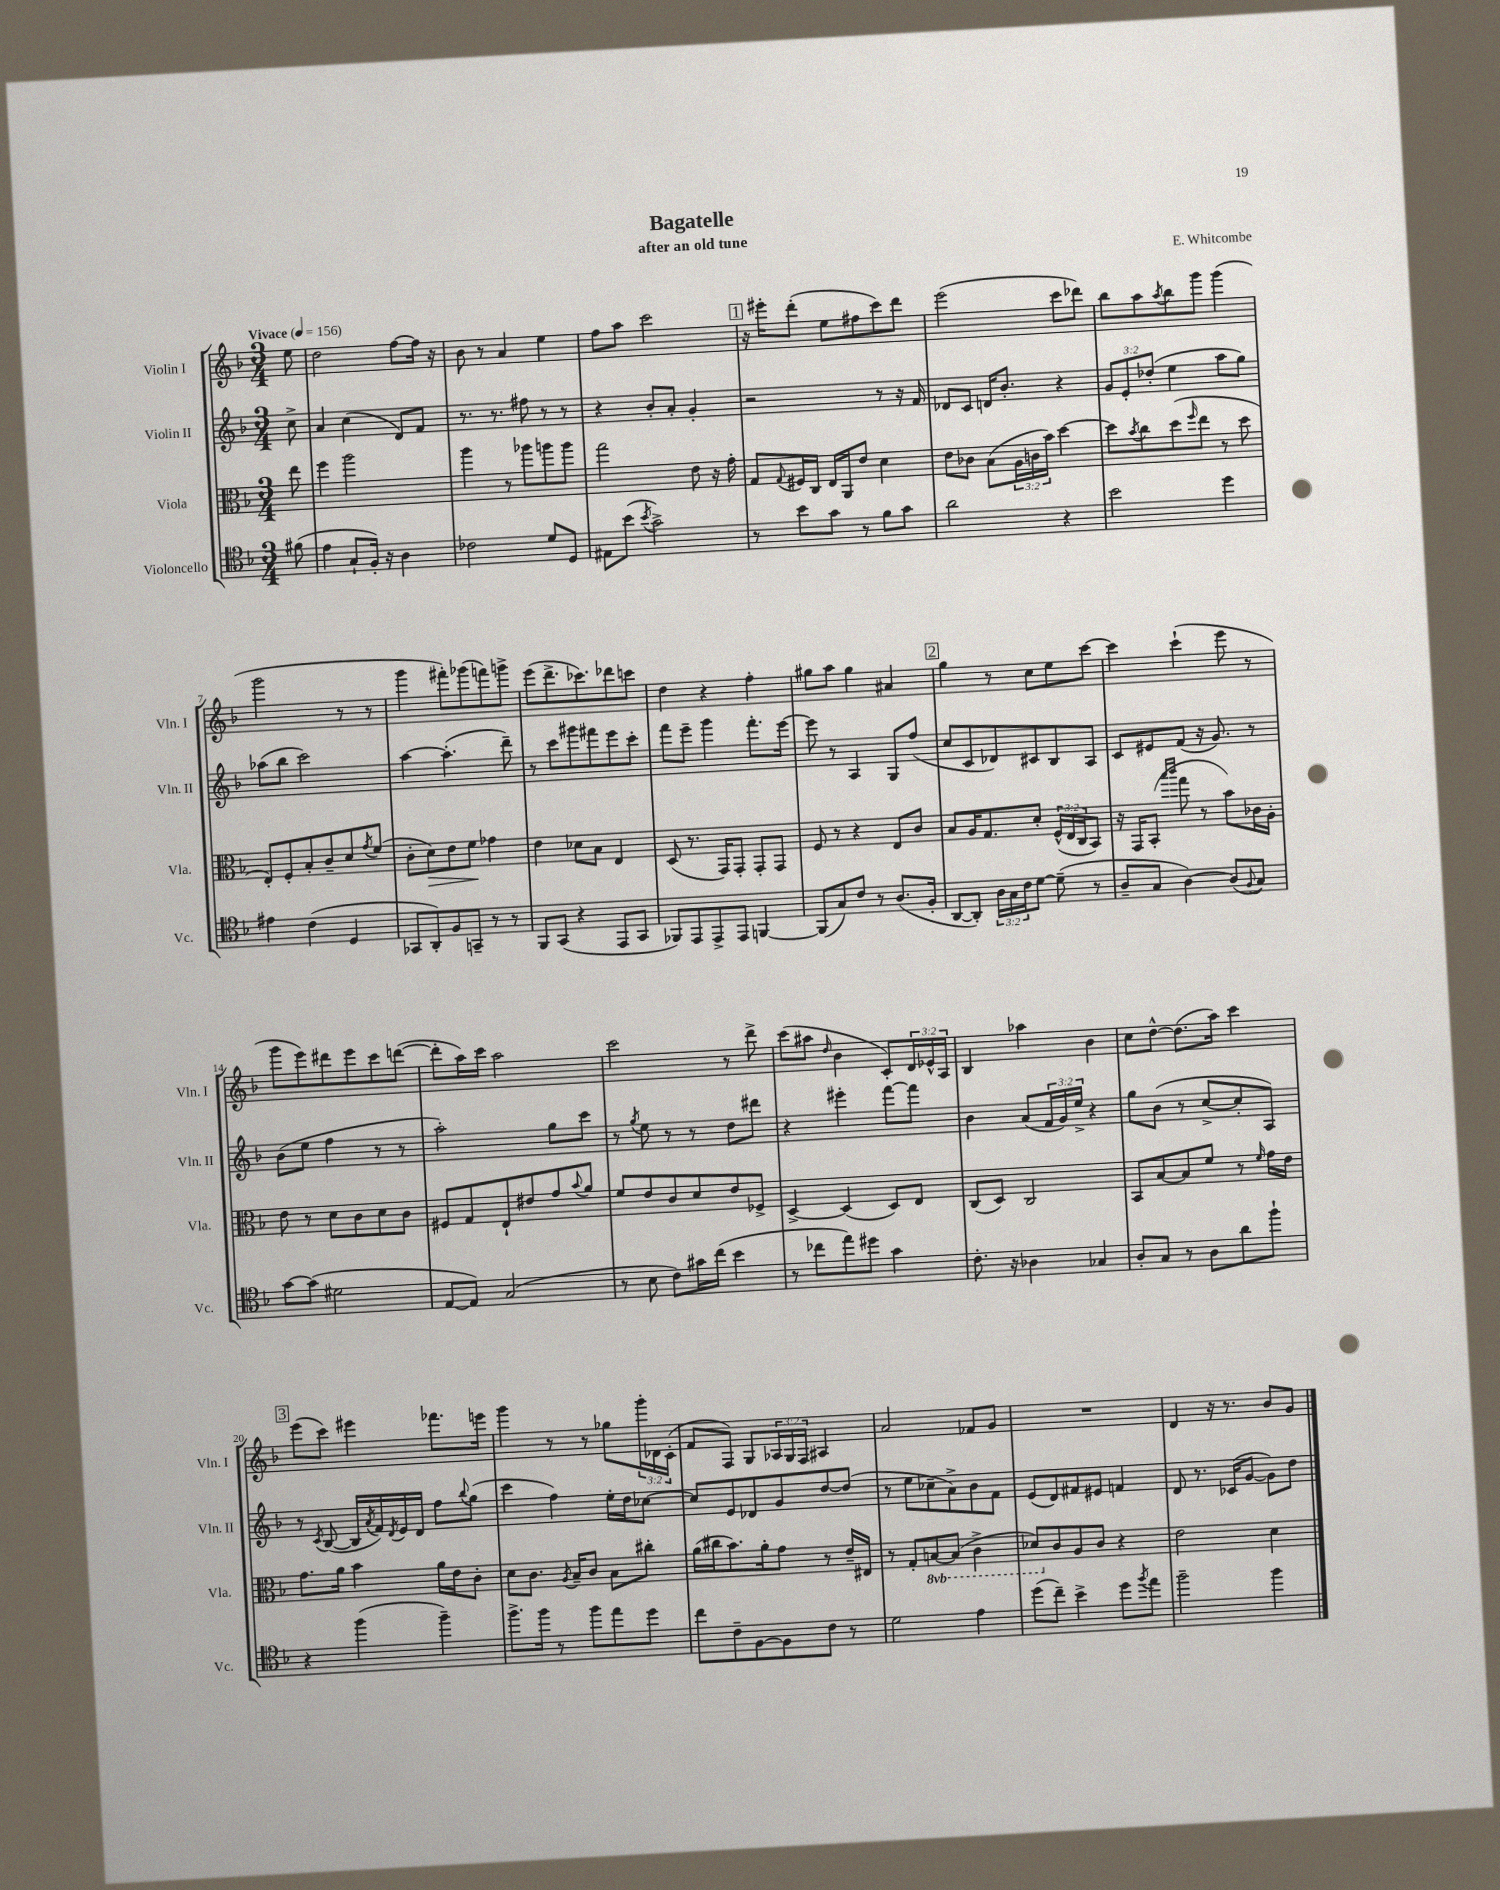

**kern	**kern	**dynam	**kern	**kern
*part4	*part3	*part3	*part2	*part1
*staff4	*staff3	*staff3	*staff2	*staff1
*I"Violoncello	*I"Viola	*	*I"Violin II	*I"Violin I
*I'Vc.	*I'Vla.	*	*I'Vln. II	*I'Vln. I
*clefC4	*clefC3	*	*clefG2	*clefG2
*k[b-]	*k[b-]	*	*k[b-]	*k[b-]
*M3/4	*M3/4	*	*M3/4	*M3/4
*MM156	*MM156	*	*MM156	*MM156
=	=	=	=	=
!	!	!	!	!LO:TX:a:B:t=Vivace
(8f#X\	8ee\	.	8cc^\	8ee\
=1	=1	=1	=1	=1
4e\	4ff\	.	4a/	2dd\
8G`/L	2aa\	.	(4cc\	.
16F'/Jk)	.	.	.	.
16r	.	.	.	.
4A\	.	.	8d/L)	[8ff\L
.	.	.	8f/J	16ff\Jk]
.	.	.	.	16r
=2	=2	=2	=2	=2
2c-X\	4aa\	.	8.r	8b-\
.	.	.	.	8r
.	.	.	8.r	.
.	8r	.	.	4a/
.	8aa-X\L	.	8ff#X\	.
8d/L	8aan\	.	8r	4ee\
8D/J	8aa\J	.	8r	.
=3	=3	=3	=3	=3
8E#X\L	2gg\	.	4r	8ff\L
(8b-\J	.	.	.	8aa\J
8qb-/	.	.	.	.
2g^\)	.	.	8b-'/L	2ccc\
.	.	.	8a'/J	.
.	8e\	.	4g'/	.
.	16r	.	.	.
.	16g'\	.	.	.
!!LO:REH:place=s1:t=1
=4	=4	=4	=4	=4
8r	8G/L	.	2r	16r
.	.	.	.	16eee#X'\KL
.	8qqG/	.	.	.
8b-\L	16F#X/L	.	.	(8ddd'\J
.	16C/JJ	.	.	.
8g\J	16E/LL	.	.	8ee\L
.	16AA/J	.	.	.
8r	8e/J	.	.	8ff#X\
8f\L	4d\	.	8r	8ccc\)
8g\J	.	.	16r	8ddd\J
.	.	.	16f/	.
=5	=5	=5	=5	=5
2a\	8e\L	.	8d-X/L	(2eee\
.	8c-X\J	.	8c/J	.
.	(8B-\L	.	16dn/KL	.
.	.	.	8.b-'/J	.
.	24A\L	.	.	.
.	24cn\	.	.	.
.	24b-\JJ)	.	.	.
4r	[4dd\	.	4r	8ccc\L
.	.	.	.	8ddd-X\J)
=6	=6	=6	=6	=6
2b-\	8dd\L]	.	12g/L	8bb-\L
.	.	.	12e'/	.
.	8qb-/	.	.	.
.	8cc\	.	.	8aa\
.	.	.	(12dd-X'/J	.
.	.	.	.	8qaa/
.	(8dd\	.	4ee\	8bb-\
.	16qqff/	.	.	.
.	8ee\J	.	.	8ggg\J
4dd\	8r	.	8aa\L	(4ggg\
.	8dd\	.	8gg\J)	.
!!LO:LB:g=z
=7	=7	=7	=7	=7
4e#X\	8E'/L)	.	(8aa-X\L	2ggg\
.	8F'/	.	8bb-\J	.
(4c\	8B-'/	.	2ccc\)	.
.	8c~/	.	.	.
4D/	8d/	.	.	8r
.	8qg/	.	.	.
.	(8f/J	.	.	8r
=8	=8	=8	=8	=8
8GG-X/L	8c'\L	.	[4aa\	4ggg\
!	!	!LO:HP:b	!	!
8AA'/)	8d\)	>	.	.
8F/	8e\	.	(4.aa'\]	8fff#X'\L)
8GGn~/J	8f\J	.	.	(8ggg-X\
8r	4g-X\	]	.	8fffn\)
8r	.	.	8ddd~\)	8gggn^\J
=9	=9	=9	=9	=9
8FF/L	4e\	.	8r	(8eee\L
(8GG/J	.	.	8ccc\L	8.ddd^\
4r	8d-X\L	.	8ggg#X\	.
.	.	.	.	8.ccc-X\)
.	8B-\J	.	8fff#X\	.
8EE/L	4E/	.	8eee\	8ddd-X\
8GG/J	.	.	8ccc'\J	8cccn\J
=10	=10	=10	=10	=10
8FF-X/L)	(8D/	.	8fff\L	4dd\
8EE/	8.r	.	8eee~\J	.
8EE^/	.	.	4ggg\	4r
.	16GG/KL)	.	.	.
8EE/J	8GG'/J	.	.	.
[4FFn/	8GG'/L	.	8.fff'\L	4ff'\
.	8GG/J	.	.	.
.	.	.	[16eee\Jk	.
=11	=11	=11	=11	=11
(8FF/L]	8F/	.	8eee\]	8gg#X\L
8G/)	8r	.	8r	8aa\J
8c/J	4r	.	4A/	4gg#\
8r	.	.	.	.
(8.A/L	8E/L	.	8G/L	4a#X/
.	8c/J	.	(8ff/J	.
16F'/Jk	.	.	.	.
!!LO:REH:place=s1:t=2
=12	=12	=12	=12	=12
[8AA/L	8B-/L	.	8cc/L	4gg\
8AA'/J])	16A/K	.	8c/	.
.	8.G/	.	.	.
24A\LL	.	.	8d-X/)	8r
24G\	.	.	.	.
24c\J	.	.	.	.
[8d\J	8d'/J	.	8c#X/	8cc\L
(8d~\]	(24F^^/LL	.	8B-/	8ee\
.	24E/	.	.	.
.	24C/J	.	.	.
8r	8BB-/J)	.	8A/J	[8ccc\J
=13	=13	=13	=13	=13
8A~/L	16r	.	8c/L	4ccc\]
.	16GG/KL	.	.	.
8G/J	(8BB-'/J	.	8e#X/	.
.	16qqbb-/LL	.	.	.
.	16qqccc/JJ	.	.	.
[4A\)	8gg\	.	(8f/J	(4ccc`\
.	8r	.	16r	.
.	.	.	8.g/)	.
(8A/L]	8b-\L)	.	.	8eee\
8qqF/	.	.	.	.
8G/J)	16c-X\L	.	8r	8r
.	16A'\JJ	.	.	.
!!LO:LB:g=z
=14	=14	=14	=14	=14
[8g\L	8e\	.	(8b-\L	8ggg\L
(8g\J]	8r	.	8ee\J	8eee\)
2d#X\	8d\L	.	4ff\	8ddd#X\
.	8c\	.	.	8eee\
.	8d\	.	8r	8ccc\
.	8c\J	.	8r	([8dddn\J
=15	=15	=15	=15	=15
[8E/L	8F#X/L	.	2aa'\)	8ddd'\L]
8E/J])	8G/	.	.	16aa\L)
.	.	.	.	16ccc\JJ
(2G/	8E`/	.	.	2aa\
.	8e#X/	.	.	.
.	8g/	.	8gg\L	.
.	8qqb-/	.	.	.
.	8a/J	.	8ccc\J	.
=16	=16	=16	=16	=16
8r	8f/L	.	8r	2ccc\
.	.	.	8qgg/	.
8B-\	8e/	.	8ee\	.
8c\L)	8c/	.	8r	.
16g#X\L	8d/	.	8r	.
(16cc\JJ	.	.	.	.
4b-\	8e/	.	8dd\L	8r
.	8F-X^/J	.	8ddd#X\J	8ddd^\
=17	=17	=17	=17	=17
8r	[4D^/	.	4r	(8ccc\L
8cc-X\L	.	.	.	8aa#X\J
.	.	.	.	16qqdd/
8ee\)	(4D/]	.	4eee#X'\	4b-\
8dd#X\J	.	.	.	.
4g\	8D/L)	.	[8fff\L	8c'/L)
.	8E/J	.	8fff\J]	24d/L
.	.	.	.	24e-X^^/
.	.	.	.	24A/JJ
=18	=18	=18	=18	=18
8.c'\	(8C/L	.	4b-\	4B-/
.	8D/J)	.	.	.
16r	.	.	.	.
4A-X\	2C/	.	(8a/L	4aa-X\
.	.	.	24f/L	.
.	.	.	24g/)	.
.	.	.	24ee^/JJ	.
4G-X/	.	.	4r	4b-\
=19	=19	=19	=19	=19
8A'/L	8BB-/L	.	8gg\L	8cc\L
8G/J	[8B-/	.	(8b-\J	[8dd^^\J
8r	8B-/]	.	8r	(8.dd\L]
8A\L	8f/J	.	[8cc^/L	.
.	.	.	.	16aa\Jk)
8a\	8r	.	8cc'/]	4ccc\
.	16qqf/	.	.	.
8ff`\J	16g\LL	.	8A/J)	.
.	16e\JJ	.	.	.
!!LO:LB:g=z
!!LO:REH:place=s1:t=3
=20	=20	=20	=20	=20
4r	8.g\L	.	8r	(8eee\L
.	.	.	8qc/	.
.	.	.	([8B-/	8ccc\J)
.	16a\Jk	.	.	.
(4ff\	4b-\	.	16B-/LL]	4eee#X\
.	.	.	8qa/	.
.	.	.	16f/)	.
.	.	.	8qd/	.
.	.	.	16e/	.
.	.	.	16d/JJ	.
4ff~\)	16a\LL	.	8ff\L	8.fff-X\L
.	16e\J	.	.	.
.	.	.	8qqbb-/	.
.	8c'\J	.	(8gg\J	.
.	.	.	.	16eeen\Jk
=21	=21	=21	=21	=21
8.ff^\L	8d\L	.	4ccc\	4ggg\
.	8.c\J	.	.	.
16ff\Jk	.	.	.	.
8r	.	.	4ff\)	8r
.	8qA/	.	.	.
.	16B-~/KL	.	.	.
8ff\L	8c/J	.	.	8r
8ee\	8B-\L	.	16ee'\LL	8gg-X\L
.	.	.	16dd\J	.
8dd\J	8cc#X'\J	.	[8cc-X\J	24ggg'\L
.	.	.	.	24d-X\
.	.	.	.	(24c'\JJ
=22	=22	=22	=22	=22
8cc\L	(16a\LL	.	8cc-/L]	8f/L
.	16cc#X\J	.	.	.
8c~\	8.b-\)	.	8e/	8F/J)
[8F\	.	.	8d-X/	8G/L
.	16a'\k	.	.	.
8F\]	8g\J	.	8g/	24A-X/L
.	.	.	.	24G/
.	.	.	.	24F/JJ
8c\J	8r	.	[8dd/	4A#X/
8r	16e~/LL	.	(8dd/J]	.
.	16E#X/JJ	.	.	.
=23	=23	=23	=23	=23
2d\	8r	.	8r	2a/
.	8G'/L	.	8ee\L	.
*	*8ba	*	*	*
.	[8BBn/	.	8cc-X~\	.
.	(8BB/J]	.	8a^\)	.
4e\	4C^\	.	8b-\	8f-X/L
.	.	.	8f\J	8g/J
=24	=24	=24	=24	=24
(8dd\L	8D-X/L)	.	(8e/L	2.r
*	*X8ba	*	*	*
8cc~\J)	8c/	.	8d/)	.
4b-^\	8A/	.	8f#X/	.
.	8c/J	.	8e#X/J	.
8dd\L	4r	.	4fn/	.
8qff/	.	.	.	.
8ee\J	.	.	.	.
=25	=25	=25	=25	=25
2ff~\	2e\	.	8d/	4d/
.	.	.	8.r	.
.	.	.	.	16r
.	.	.	(16c-X/KL	8.r
.	.	.	[8g/J	.
4ff\	4d\	.	8g\L])	8b-/L
.	.	.	8dd\J	8g/J
==	==	==	==	==
*-	*-	*-	*-	*-
